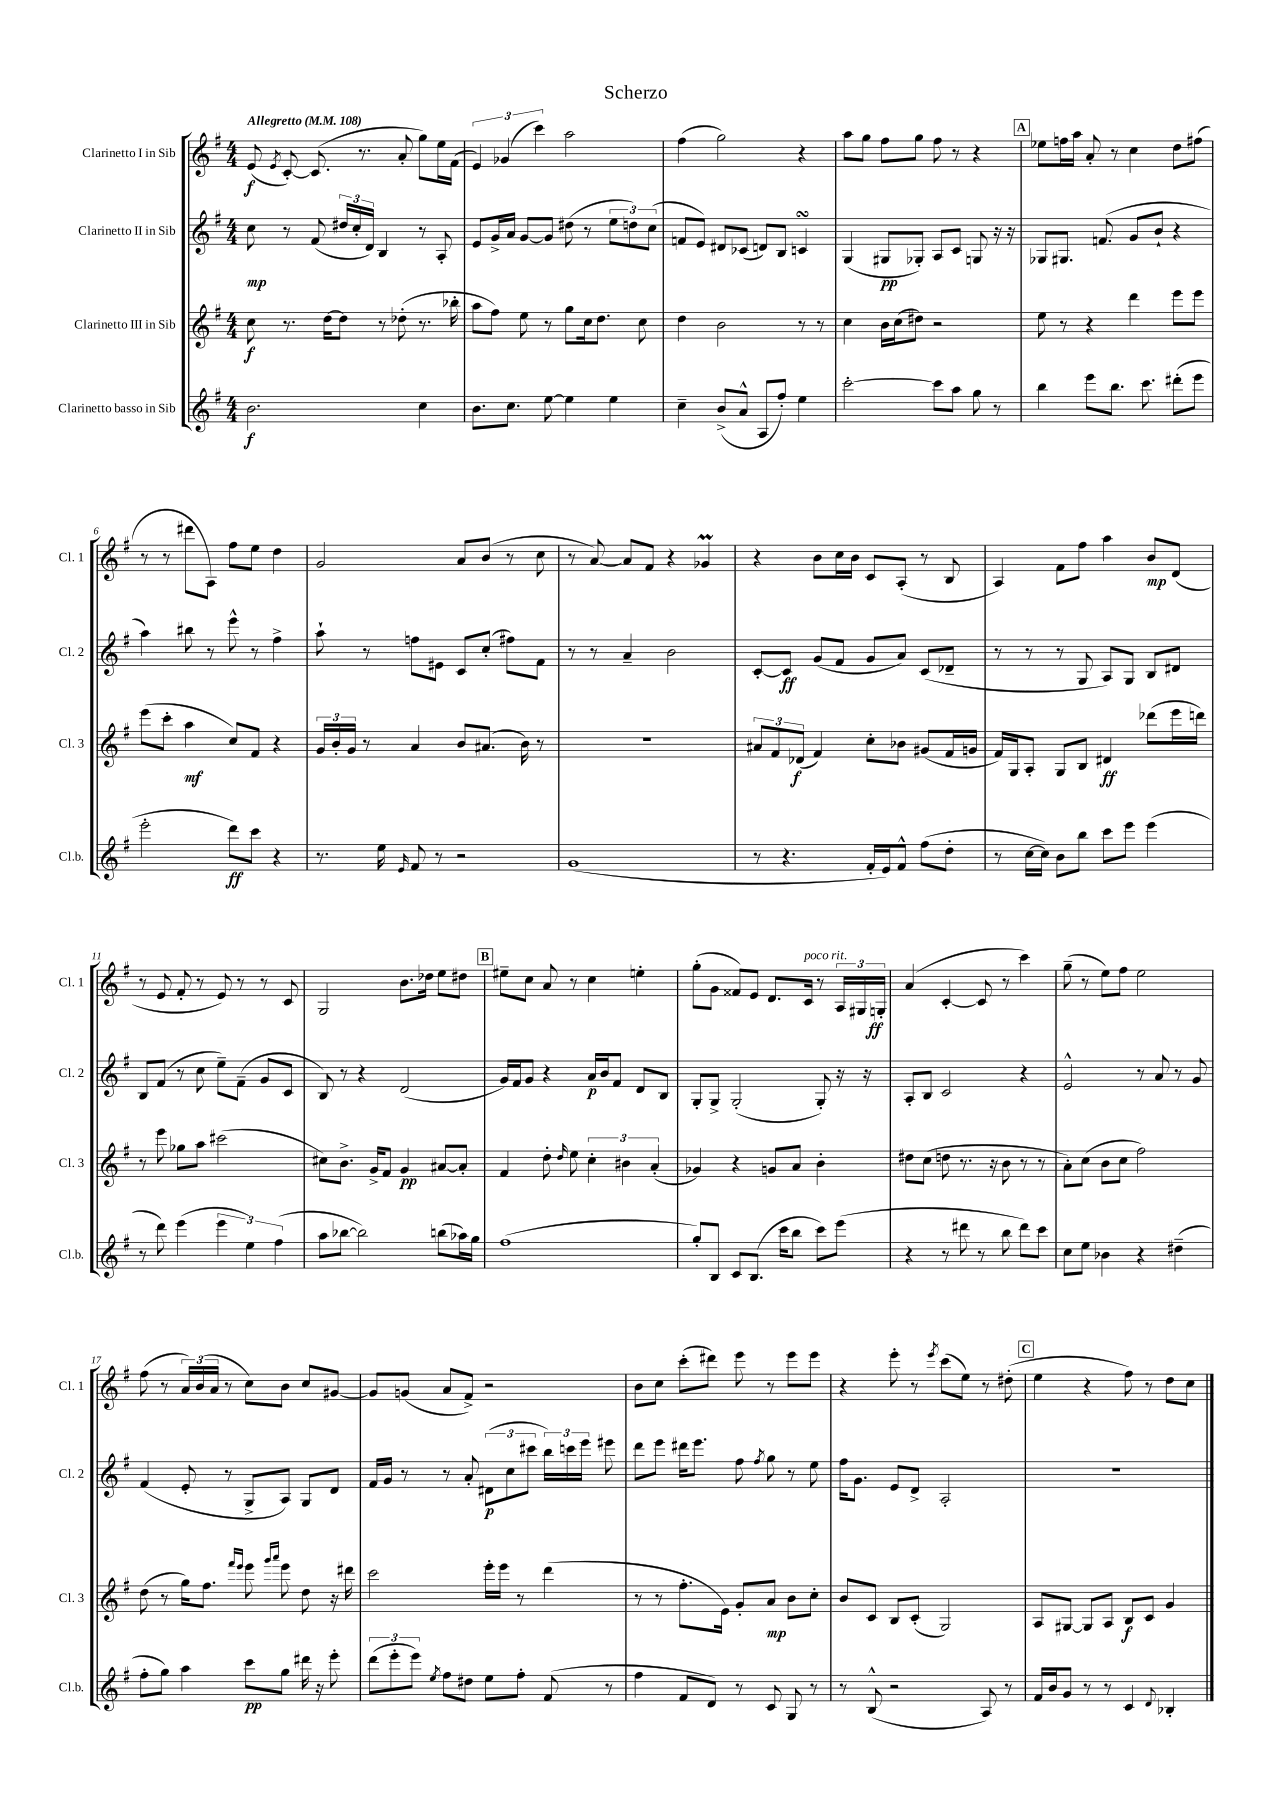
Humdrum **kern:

**kern	**kern	**kern	**kern
*staff4	*staff3	*staff2	*staff1
*clefG2	*clefG2	*clefG2	*clefG2
*k[f#]	*k[f#]	*k[f#]	*k[f#]
*M4/4	*M4/4	*M4/4	*M4/4
*MM108	*MM108	*MM108	*MM108
2.b	8cc	8cc	(8e
.	.	.	8qe
.	8.r	8r	[8c')
.	.	(8f#	(8.c]
.	[16dd	.	.
.	8dd]	24dd#	.
.	.	24cc'	.
.	.	.	8.r
.	.	24d)	.
.	8r	4B	.
.	(8dd-'	.	8a'
4cc	8.r	8r	8gg)
.	.	8A'	16ee
.	16bb-'	.	(16f#
=	=	=	=
8.b	8aa	8e	6e)
.	8ff#)	16g^	.
.	.	.	(6g-
8.cc	.	16a	.
.	8ee	[8g	.
.	.	.	6ccc)
[8ee	8r	8g]	.
4ee]	8gg	(8dd#	2aa
.	16cc	8r	.
.	8.dd	.	.
4ee	.	12ee	.
.	.	12dd)	.
.	8cc	.	.
.	.	(12cc	.
=	=	=	=
4cc~	4dd	8f	(4ff#
.	.	8e)	.
(8b^	2b	8d#	2gg)
8a^^	.	(8c-	.
8A	.	8d)	.
8ff#')	.	8B	.
4ee	8r	4c	4r
.	8r	.	.
=	=	=	=
[2ccc'	4cc	(4G	8aa
.	.	.	8gg
.	16b	8G#	8ff#
.	(16cc	.	.
.	8dd#)	8G-')	8gg
8ccc]	2r	8A	8ff#
8aa	.	8c	8r
8gg	.	8G	4r
8r	.	16r	.
.	.	16r	.
=	=	=	=
4bb	8ee	8G-	8ee-
.	8r	8.G#	16ff
.	.	.	16aa
8eee	4r	.	8a'
.	.	(8.f	.
8.bb	.	.	8r
.	4ddd	8g	4cc
8.ccc	.	.	.
.	.	8b`	.
(8ddd#'	8eee	4r	8dd
8eee	8eee	.	(8ff#
=	=	=	=
2eee'	(8eee	4aa)	8r
.	8ccc'	.	8r
.	4aa	8bb#	8ddd#
.	.	8r	8A)
8ddd)	8cc)	8eee^^	8ff#
8ccc	8f#	8r	8ee
4r	4r	4ff#^	4dd
=	=	=	=
8.r	24g	8aa`	2g
.	24b'	.	.
.	24g	.	.
.	8r	8r	.
16ee	.	.	.
16qqe	.	.	.
8f#	4a	8ff	.
8r	.	8e#	.
2r	8b	8c	8a
.	(8.a#	(8cc'	(8b
.	.	8ff#)	8r
.	16b)	.	.
.	8r	8f#	8cc
=	=	=	=
(1g	1r	8r	8r
.	.	8r	[8a)
.	.	4a~	8a]
.	.	.	8f#
.	.	2b	4r
.	.	.	4g-
=	=	=	=
8r	12a#	[8c'	4r
.	12f#	.	.
4.r	.	8c]	.
.	(12d-	.	.
.	4f#)	(8g	8b
.	.	8f#	16cc
.	.	.	16b
16f#'	8cc'	8g	8c
16e)	.	.	.
8f#^^	8b-	8a)	(8A'
(8ff#	(8g#	(8c	8r
8dd'	16f#	8d-~	8B
.	16g	.	.
=	=	=	=
8r	16f#)	8r	4A)
.	16G	.	.
[16cc	8A'	8r	.
16cc])	.	.	.
8b	8G	8r	8f#
8bb	8B	8G	8ff#
8ccc	4d#	8A)	4aa
8eee	.	8G	.
(4eee	(8ddd-	8B	8b
.	16eee	8d#	(8d
.	16ddd)	.	.
=	=	=	=
8r	8r	8B	8r
8ddd)	8eee	(8f#	8e
(4eee	8gg-	8r	8f#'
.	8aa	8cc	8r
6eee	(2ccc#	8ee~)	8e)
.	.	(8f#~	8r
6ee)	.	.	.
.	.	8g	8r
(6ff#	.	.	.
.	.	8c	8c
=	=	=	=
8aa	8cc#)	8B)	2G
[8bb-	8.b^	8r	.
2bb-])	.	4r	.
.	16g^	.	.
.	8f#	.	.
.	4g	(2d	8.b
.	.	.	16dd-
(8bb	[8a#	.	8ee
16aa-)	8a#']	.	8dd#
16gg	.	.	.
=	=	=	=
(1ff#	4f#	16g)	8ee#~
.	.	16f#	.
.	.	8g	8cc
.	8dd'	4r	8a
.	16qqdd	.	.
.	8ee	.	8r
.	6cc'	16a	4cc
.	.	16b	.
.	.	8f#	.
.	6b#	.	.
.	.	8d	4ee'
.	(6a'	.	.
.	.	8B	.
=	=	=	=
8gg')	4g-)	8G'	(8gg'
8B	.	8G^	8g
8c	4r	(2G'	8f##)
(8.B	.	.	8e
.	8g	.	8.d
16ccc	.	.	.
8bb	8a	.	.
.	.	.	16c
8ccc)	4b'	8G')	8r
(8eee	.	16r	24A
.	.	.	24G#
.	.	16r	.
.	.	.	24G'
=	=	=	=
4r	8dd#	8A'	(4a
.	(8cc	8B	.
8r	8dd	2c	[4c'
8ddd#	8.r	.	.
8r	.	.	8c]
.	16r	.	.
8bb	8b	.	8r
8ddd#)	8r	4r	4ccc)
8ccc	8r	.	.
=	=	=	=
8cc	8a')	2e^^	(8gg~
8ee	(8cc	.	8r
4b-	8b	.	8ee)
.	8cc	.	8ff#
4r	2ff#)	8r	2ee
.	.	8a	.
(4dd#~	.	8r	.
.	.	8g	.
=	=	=	=
8ff#'	(8dd	(4f#	(8ff#
8gg)	8r	.	8r
4aa	16gg)	8e'	24a)
.	.	.	(24b
.	8.ff#	.	.
.	.	.	24a
.	.	8r	8r
.	16qqfff#	.	.
.	16qqeee	.	.
8ccc	8eee	8G^	8cc)
.	16qqggg	.	.
.	16qqaaa	.	.
8gg	8eee	8A)	8b
16ddd#	8dd	8G	8cc
16r	.	.	.
8eee'	16r	8d	[8g#
.	16ddd#	.	.
=	=	=	=
(12ddd	2ccc	16f#	8g#]
.	.	16g	.
12eee'	.	.	.
.	.	8r	(8g
12eee)	.	.	.
8qee	.	.	.
8ff#	.	8r	8a
8dd#	.	8a'	8f#^)
8ee	16eee'	(12d#	2r
.	16eee	.	.
.	.	12cc	.
8ff#'	8r	.	.
.	.	12ccc#	.
(8f#	(4ddd	24bb)	.
.	.	24ccc	.
.	.	24eee	.
8r	.	8eee#	.
=	=	=	=
4ff#	8r	8ddd	8b
.	8r	8eee	8cc
8f#	8.ff#'	16ddd#	(8ccc'
.	.	8.eee	.
8d)	.	.	8ddd#)
.	16e)	.	.
8r	8g'	8ff#	8eee
.	.	8qff#	.
8c	8a	8gg	8r
8G	8b	8r	8eee
8r	8cc'	8ee	8eee
=	=	=	=
8r	8b	16ff#	4r
.	.	8.g	.
(8B^^	8c	.	.
2r	8B	8e	8eee'
.	(8c'	8d^	8r
.	.	.	8qeee
.	2G)	2A'	(8ccc
.	.	.	8ee)
8A)	.	.	8r
8r	.	.	(8dd#'
=	=	=	=
16f#	8A	1r	4ee
16b	.	.	.
8g	[8G#	.	.
8r	8G#]	.	4r
8r	8A	.	.
4c	8B	.	8ff#)
.	8c	.	8r
8qqd	.	.	.
4B-'	4g	.	8dd
.	.	.	8cc
==	==	==	==
*-	*-	*-	*-
